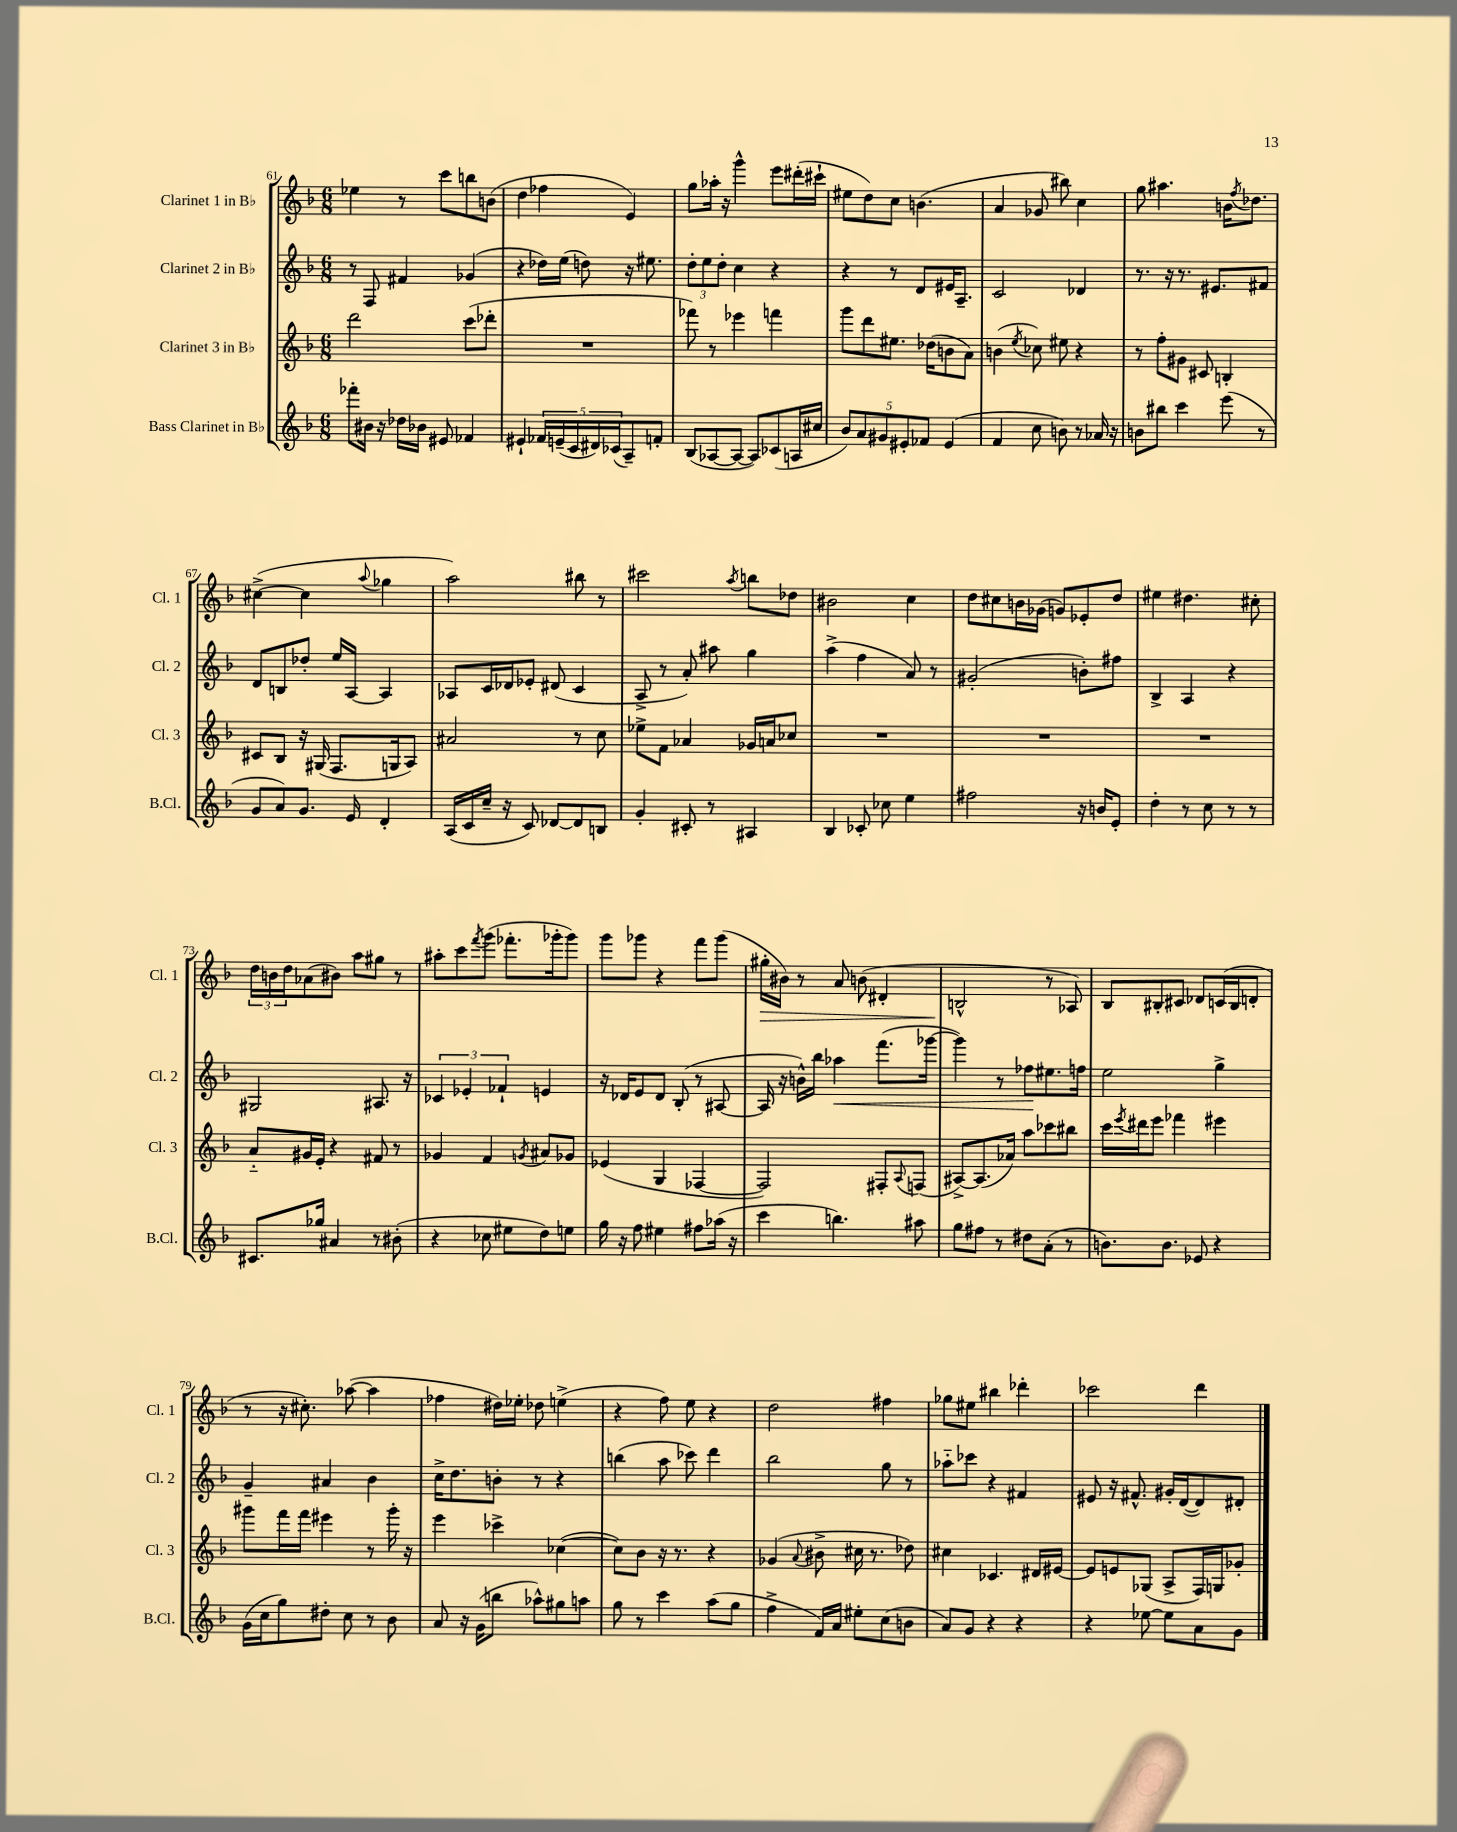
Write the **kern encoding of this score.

**kern	**kern	**kern	**kern
*staff4	*staff3	*staff2	*staff1
*clefG2	*clefG2	*clefG2	*clefG2
*k[b-]	*k[b-]	*k[b-]	*k[b-]
*M6/8	*M6/8	*M6/8	*M6/8
8fff-'	2ddd	8r	4ee-
16b#	.	8F	.
16r	.	.	.
16dd-	.	4f#	8r
16b-	.	.	.
8e#	.	.	8ccc
4f-	(8ccc	(4g-	8bb
.	8ddd-'	.	(8b
=	=	=	=
4e#`	2.r	4r	4dd
20f-	.	16dd-)	4ff-
(20e~	.	.	.
.	.	(16ee	.
20c	.	.	.
.	.	8dd)	.
20d#)	.	.	.
(20c-	.	.	.
8A~)	.	16r	4e)
.	.	8.ee#	.
8f'	.	.	.
=	=	=	=
(8B-	8fff-)	12dd'	8gg
.	.	12ee	.
[8A-	8r	.	16aa-'
.	.	12dd'	.
.	.	.	16r
8A-_	4eee-	4cc	4ggg^^
8A-])	.	.	.
(8c-	4fff	4r	8eee
16A	.	.	(16ddd#'
16cc#	.	.	16ccc#`
=	=	=	=
10b-)	8ggg	4r	8ee#
10a	.	.	.
.	8ddd	.	8dd)
10g#	.	.	.
.	8.ee#	8r	8cc
10e#'	.	.	.
.	.	8d	(4.b
10f-	.	.	.
.	(16dd-	.	.
(4e#	8b	16e#	.
.	.	8.A~	.
.	8a)	.	.
=	=	=	=
4f	(4b	2c	4a
.	8qee	.	.
8cc	8cc-)	.	8g-
8b)	8ee#	.	8bb#)
8r	4r	4d-	4cc
16a-	.	.	.
16r	.	.	.
=	=	=	=
8b	8r	8.r	8gg
8bb#	8ff'	.	4.aa#
.	.	16r	.
4ccc	8g#	8.r	.
.	8c#	.	.
.	.	8.e#	.
(8eee	4B'	.	16b
.	.	.	8qff
.	.	.	8.dd-
8r	.	8f#	.
=	=	=	=
8g	8c#	8d	([4cc#^
8a)	8B-	8B	.
8.g	16r	8dd-'	4cc#]
.	(16G#	.	.
.	8.F	16ee	.
16e	.	[16A	.
.	.	.	8qqaa
4d'	.	4A]	4gg-
.	16G	.	.
.	8A)	.	.
=	=	=	=
(16A	2a#	8A-	2aa)
16c	.	.	.
16cc~	.	16c	.
16r	.	16d-	.
8c)	.	8e-'	.
[8d-	.	(8d#	.
8d-]	8r	4c	8bb#
8B	8cc	.	8r
=	=	=	=
4g'	8ee-^	8A^	2ccc#
.	8f	8r	.
8c#'	4a-	8a')	.
8r	.	8aa#	.
.	.	.	8qaa
4A#	16g-	4gg	8bb
.	16a	.	.
.	8cc-	.	8dd-
=	=	=	=
4B-	2.r	(4aa^	2b#
8c-'	.	4ff	.
8cc-	.	.	.
4ee	.	8a)	4cc
.	.	8r	.
=	=	=	=
2ff#	2.r	(2g#'	8dd
.	.	.	8cc#
.	.	.	16b
.	.	.	(16g-
.	.	.	8g)
16r	.	8b')	8e-'
16b	.	.	.
8e'	.	8ff#	8dd
=	=	=	=
4dd'	2.r	4B-^	4ee#
8r	.	4A	4.dd#
8cc	.	.	.
8r	.	4r	.
8r	.	.	8cc#'
=	=	=	=
8.c#	8a'~	2G#	24dd
.	.	.	24b
.	.	.	24dd
.	16g#	.	(8a-
16gg-	16e'	.	.
4a#	4r	.	8b#)
.	.	.	8aa
8r	8f#	8.A#	8gg#
(8b#'	8r	.	8r
.	.	16r	.
=	=	=	=
4r	4g-	6c-	8aa#'
.	.	.	8ccc
.	.	6e-'	.
.	.	.	8qfff
8cc-	4f	.	(8ggg
.	.	6f-`	.
8ee#	.	.	8.fff-'
.	8qg	.	.
8dd)	8a#	4e	.
.	.	.	16ggg-'
8ee	8g-	.	8ggg-)
=	=	=	=
16gg	(4e-	16r	8ggg
16r	.	16d-	.
8ff	.	8e	8ggg-
4ee#	4G	8d-	4r
.	.	(8B-'	.
8ff#	[4F-	8r	8fff
(16aa-	.	[8A#	(8ggg-
16r	.	.	.
=	=	=	=
4ccc	2F-])	16A#]	16gg#'
.	.	16r	16b#)
.	.	16b^^)	8r
.	.	16bb-	.
4.bb)	.	4aa-	8a
.	.	.	(8b
.	8F#'	(8.fff	4d#'
.	8qqA	.	.
8aa#	(8F	.	.
.	.	[16ggg-	.
=	=	=	=
8gg	[8A#^)	4ggg-])	2B^^
8ff#	(8.A#]	.	.
8r	.	8r	.
.	16a-)	.	.
8dd#	8aa	8ff-	.
(8a'	8ccc-	8.ee#	8r
8r	8bb#	.	8A-)
.	.	16ff	.
=	=	=	=
8.b)	16ccc	2ee	8B-
.	8qeee	.	.
.	16ddd#	.	.
.	8eee	.	8B#'
8.b	.	.	.
.	4fff-	.	8c#
8e-	.	.	8d-
4r	4eee#	4gg^	(16c
.	.	.	16B#
.	.	.	8d'
=	=	=	=
(16g	8ggg#	4g~	8r
16cc	.	.	.
8gg)	16fff	.	16r
.	16fff	.	8.cc#')
8dd#'	4eee#	4a#	.
8cc	.	.	([8aa-
8r	8r	4b-	4aa-]
8b-	16ggg#'	.	.
.	16r	.	.
=	=	=	=
8a	4eee	16cc^	4ff-
.	.	8.dd	.
16r	.	.	.
(16g	.	.	.
8bb	4ccc-^	8b'	16dd#)
.	.	.	16ee-'
8aa-^^)	.	8r	8dd-
8gg#	([4cc-	4r	(4ee^
8aa	.	.	.
=	=	=	=
8gg	8cc-])	(4bb	4r
8r	8b-	.	.
4ccc	16r	8aa	8ff)
.	8.r	.	.
.	.	8ccc-)	8ee
(8aa	4r	4ddd	4r
8gg	.	.	.
=	=	=	=
4ff^	(4g-	2bb-	2dd
.	8qqa	.	.
16f)	8b#^	.	.
16a	.	.	.
8ee#'	16cc#	.	.
.	8.r	.	.
(8cc	.	8gg	4ff#
8b	8dd-)	8r	.
=	=	=	=
8a)	4cc#	8aa-'~	8gg-
8g	.	8ccc-	8ee#
4r	4.c-	4r	4bb#
4r	.	4f#	4ddd-'
.	16d#	.	.
.	[16e#	.	.
=	=	=	=
4r	8e#]	8e#	2ccc-
.	8e	16r	.
.	.	8.f#^^	.
[8ee-	(8G-	.	.
8ee-]	8A^	16g#'	.
.	.	([16d	.
8a	16F)	8d])	4ddd
.	16G	.	.
8g	8g-'	8d#'	.
==	==	==	==
*-	*-	*-	*-
